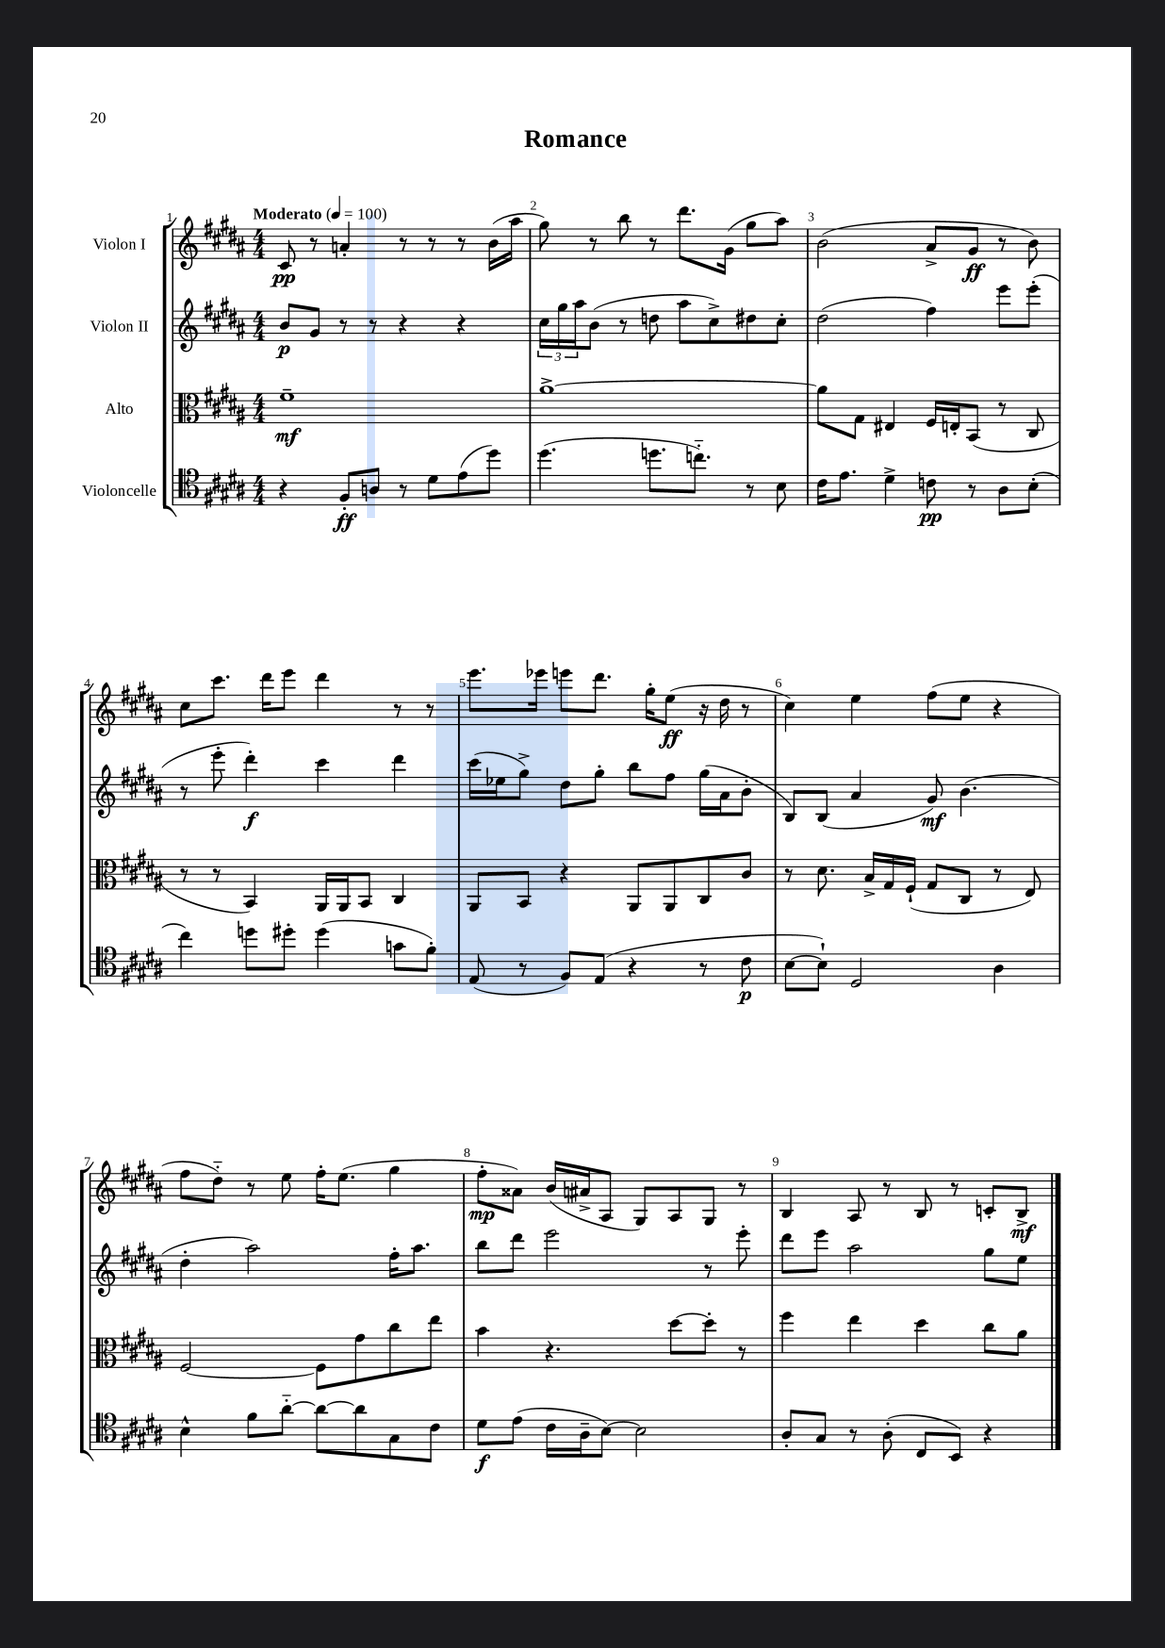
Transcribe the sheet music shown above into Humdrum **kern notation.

**kern	**dynam	**kern	**dynam	**kern	**dynam	**kern	**dynam
*part4	*part4	*part3	*part3	*part2	*part2	*part1	*part1
*staff4	*staff4	*staff3	*staff3	*staff2	*staff2	*staff1	*staff1
*I"Violoncelle	*	*I"Alto	*	*I"Violon II	*	*I"Violon I	*
*clefC4	*	*clefC3	*	*clefG2	*	*clefG2	*
*k[f#c#g#d#a#]	*	*k[f#c#g#d#a#]	*	*k[f#c#g#d#a#]	*	*k[f#c#g#d#a#]	*
*M4/4	*	*M4/4	*	*M4/4	*	*M4/4	*
*MM100	*	*MM100	*	*MM100	*	*MM100	*
=1	=1	=1	=1	=1	=1	=1	=1
!	!	!	!	!	!	!LO:TX:a:B:t=Moderato	!
4r	.	1f#~	mf	8b/L	p	8c#/	pp
.	.	.	.	8g#/J	.	8r	.
8F#'/L	ff	.	.	8r	.	4an'/	.
8An/J	.	.	.	8r	.	.	.
8r	.	.	.	4r	.	8r	.
8d#\L	.	.	.	.	.	8r	.
(8e\	.	.	.	4r	.	8r	.
8dd#\J)	.	.	.	.	.	(16b\LL	.
.	.	.	.	.	.	16aa#\JJ	.
=2	=2	=2	=2	=2	=2	=2	=2
(4.dd#\	.	[1a#^	.	24cc#\LL	.	8gg#\)	.
.	.	.	.	24gg#\	.	.	.
.	.	.	.	24aa#\J	.	.	.
.	.	.	.	(8b\J	.	8r	.
.	.	.	.	8r	.	8bb\	.
8.ddn\L	.	.	.	8ddn\	.	8r	.
.	.	.	.	8aa#\L	.	8.ddd#\L	.
8.ccn\J)	.	.	.	.	.	.	.
.	.	.	.	8cc#^\)	.	.	.
.	.	.	.	.	.	(16g#\Jk	.
8r	.	.	.	8dd#X\	.	8gg#\L	.
8B\	.	.	.	8cc#'\J	.	8aa#\J)	.
=3	=3	=3	=3	=3	=3	=3	=3
16c#\KL	.	8a#\L]	.	(2dd#\	.	(2b\	.
8.e\J	.	.	.	.	.	.	.
.	.	8G#\J	.	.	.	.	.
4d#^\	.	4E#X/	.	.	.	.	.
8cn\	pp	16F#/LL	.	4ff#\)	.	8a#^/L	.
.	.	16En'/J	.	.	.	.	.
8r	.	(8BB/J	.	.	.	8g#/J	ff
8A#\L	.	8r	.	8eee\L	.	8r	.
(8B'\J	.	8C#/	.	(8eee'\J	.	8b\)	.
!!LO:LB:g=z
=4	=4	=4	=4	=4	=4	=4	=4
4cc#\)	.	8r	.	8r	.	8cc#\L	.
.	.	8r	.	8eee'\	.	8.ccc#\J	.
8ddn\L	.	4BB/)	.	4ddd#'\)	f	.	.
.	.	.	.	.	.	16ddd#\KL	.
8dd#X'\J	.	.	.	.	.	8eee\J	.
(4dd#\	.	16AA#/LL	.	4ccc#\	.	4ddd#\	.
.	.	16AA#/J	.	.	.	.	.
.	.	8BB/J	.	.	.	.	.
8gn\L	.	4C#/	.	4ddd#\	.	8r	.
8f#'\J)	.	.	.	.	.	8r	.
=5	=5	=5	=5	=5	=5	=5	=5
(8E/	.	8AA#/L	.	(16ccc#\LL	.	8.eee\L	.
.	.	.	.	16ee-X\J	.	.	.
8r	.	8BB/J	.	8gg#^\J)	.	.	.
.	.	.	.	.	.	16eee-X\Jk	.
8F#/L)	.	4r	.	8dd#\L	.	8eeen\L	.
(8E/J	.	.	.	8gg#'\J	.	8.ddd#\J	.
4r	.	8AA#/L	.	8bb\L	.	.	.
.	.	.	.	.	.	16gg#'\KL	.
.	.	8AA#/	.	8ff#\J	.	(8ee\J	ff
8r	.	8C#/	.	(16gg#\LL	.	16r	.
.	.	.	.	16a#\J	.	16dd#\	.
8c#\	p	8c#/J	.	8b'\J	.	8r	.
=6	=6	=6	=6	=6	=6	=6	=6
[8B\L	.	8r	.	8B/L)	.	4cc#\)	.
8B`\J])	.	8.d#\	.	(8B/J	.	.	.
2D#/	.	.	.	4a#/	.	4ee\	.
.	.	16B^/LL	.	.	.	.	.
.	.	16G#/	.	.	.	.	.
.	.	(16F#`/JJ	.	.	.	.	.
.	.	8G#/L	.	8g#/)	mf	(8ff#\L	.
.	.	8C#/J	.	(4.b\	.	8ee\J	.
4A#\	.	8r	.	.	.	4r	.
.	.	8E/)	.	.	.	.	.
!!LO:LB:g=z
=7	=7	=7	=7	=7	=7	=7	=7
4B^^\	.	[2F#/	.	4dd#'\	.	8ff#\L	.
.	.	.	.	.	.	8dd#\J)	.
8f#\L	.	.	.	2aa#\)	.	8r	.
[8a#\J	.	.	.	.	.	8ee\	.
8a#\L_	.	8F#\L]	.	.	.	16ff#'\KL	.
.	.	.	.	.	.	(8.ee\J	.
8a#\]	.	8g#\	.	.	.	.	.
8G#\	.	8cc#\	.	16ff#'\KL	.	4gg#\	.
.	.	.	.	8.aa#\J	.	.	.
8c#\J	.	8ee\J	.	.	.	.	.
=8	=8	=8	=8	=8	=8	=8	=8
8d#\L	f	4b\	.	8bb\L	.	8ff#'\L	mp
(8e\J	.	.	.	8ddd#\J	.	8a##X\J)	.
16c#\LL	.	4.r	.	2eee\	.	(16b/LL	.
16A#~\J	.	.	.	.	.	16a#X^/J	.
[8B\J)	.	.	.	.	.	8A#/J	.
2B\]	.	.	.	.	.	8G#/L)	.
.	.	[8dd#\L	.	.	.	8A#/	.
.	.	8dd#'\J]	.	8r	.	8G#/J	.
.	.	8r	.	8eee'\	.	8r	.
=9	=9	=9	=9	=9	=9	=9	=9
8A#'/L	.	4ff#\	.	8ddd#\L	.	4B/	.
8G#/J	.	.	.	8eee\J	.	.	.
8r	.	4ee\	.	2aa#\	.	8A#/	.
(8A#'\	.	.	.	.	.	8r	.
8C#/L	.	4dd#\	.	.	.	8B/	.
8BB/J)	.	.	.	.	.	8r	.
4r	.	8cc#\L	.	8gg#\L	.	8cn'/L	.
.	.	8a#\J	.	8ee\J	.	8B^/J	mf
==	==	==	==	==	==	==	==
*-	*-	*-	*-	*-	*-	*-	*-
